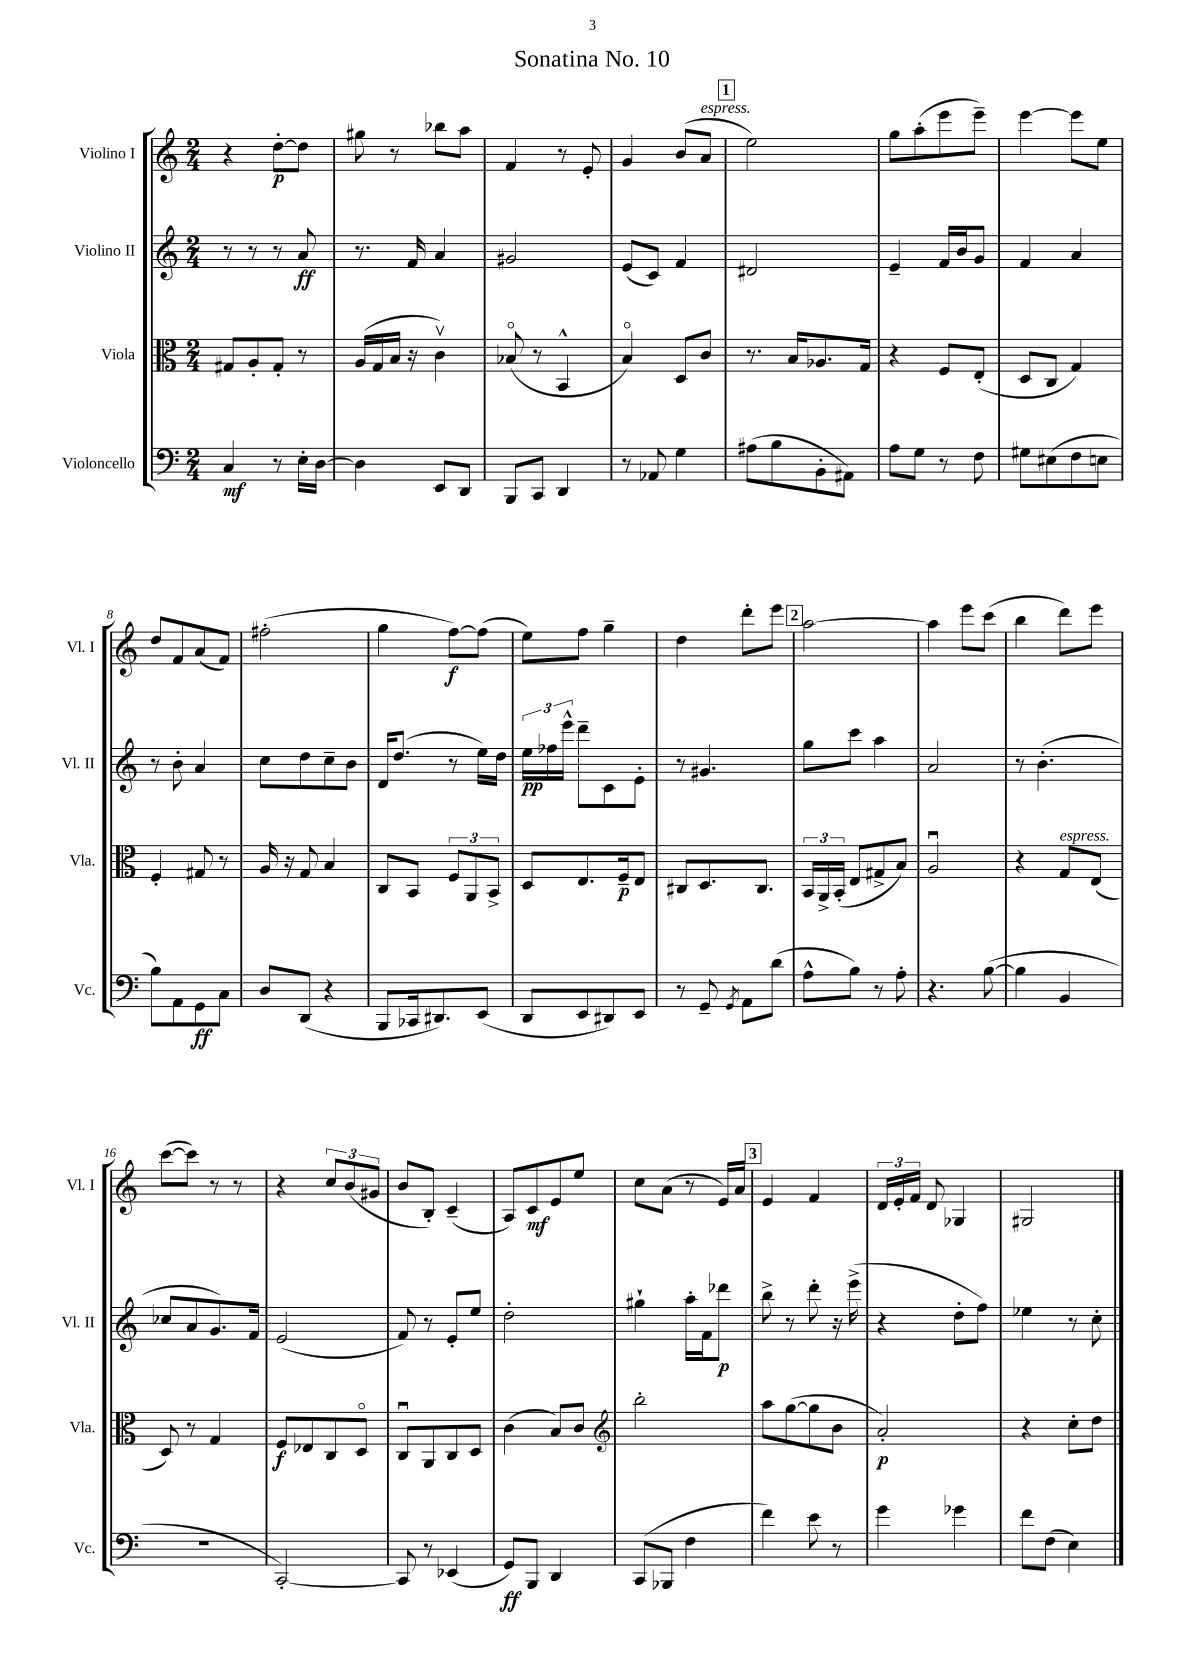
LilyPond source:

\header { title = "Sonatina No. 10" }
<<
\new StaffGroup <<
\new Staff = "s0" \with { instrumentName = "Violino I" shortInstrumentName = "Vl. I" } {
    \clef treble \key c \major \numericTimeSignature \time 2/4
    \autoBeamOff r4 d''8[~-.\p d''8] |
    gis''8 r8 bes''8[ a''8] |
    f'4 r8 e'8-. |
    g'4 b'8[( a'8]^\markup { \italic "espress." } |
    \mark \markup { \box "1" } e''2) |
    g''8[ a''8-.( e'''8 e'''8]--) |
    e'''4~ e'''8[ e''8] |
    d''8[ f'8 a'8( f'8]) |
    fis''2-.( |
    g''4 f''8[~\f) f''8]( |
    e''8[) f''8] g''4-- |
    d''4 d'''8[-. e'''8] |
    \mark \markup { \box "2" } a''2~ |
    a''4 e'''8[ c'''8]( |
    b''4 d'''8[) e'''8] |
    c'''8[~( c'''8]) r8 r8 |
    r4 \tuplet 3/2 { c''8[ b'8( gis'8] } |
    b'8[ b8]-.) c'4--( |
    a8[) c'8\mf e'8 e''8] |
    c''8[ a'8]( r8 e'16[) a'16] |
    \mark \markup { \box "3" } e'4 f'4 |
    \tuplet 3/2 { d'16[ e'16-. f'16] } d'8 ges4 |
    gis2 \bar "|." |
}
\new Staff = "s1" \with { instrumentName = "Violino II" shortInstrumentName = "Vl. II" } {
    \clef treble \key c \major \numericTimeSignature \time 2/4
    \autoBeamOff r8 r8 r8 a'8\ff |
    r8. f'16 a'4 |
    gis'2 |
    e'8[( c'8]) f'4 |
    \mark \markup { \box "1" } dis'2 |
    e'4-- f'16[ b'16 g'8] |
    f'4 a'4 |
    r8 b'8-. a'4 |
    c''8[ d''8 c''8-- b'8] |
    d'16[ d''8.]( r8 e''16[) d''16] |
    \tuplet 3/2 { e''16[\pp fes''16 e'''16]-^ } d'''8[-- c'8 e'8]-. |
    r8 gis'4. |
    \mark \markup { \box "2" } g''8[ c'''8] a''4 |
    a'2 |
    r8 b'4.-.( |
    ces''8[ a'8 g'8.) f'16] |
    e'2( |
    f'8) r8 e'8[-. e''8] |
    d''2-. |
    gis''4-! a''16[-. f'16 des'''8]\p |
    \mark \markup { \box "3" } b''8-> r8 d'''8-. r16 e'''16->( |
    r4 d''8[-. f''8]) |
    ees''4 r8 c''8-. \bar "|." |
}
\new Staff = "s2" \with { instrumentName = "Viola" shortInstrumentName = "Vla." } {
    \clef alto \key c \major \numericTimeSignature \time 2/4
    \autoBeamOff gis8[ a8-. gis8]-. r8 |
    a16[( g16 b16] r16 c'4\upbow) |
    bes8\flageolet( r8 b,4-^ |
    b4\flageolet) d8[ c'8] |
    \mark \markup { \box "1" } r8. b16[ aes8. g16] |
    r4 f8[ e8]-.( |
    d8[ c8] g4) |
    f4-. gis8 r8 |
    a16 r16 g8 b4 |
    c8[ b,8] \tuplet 3/2 { f8[ a,8 b,8]-> } |
    d8[ e8. f16--\p e8] |
    cis8[ d8. cis8.] |
    \mark \markup { \box "2" } \tuplet 3/2 { b,16[ a,16-> b,16]-.( } e8[ gis8-> b8]) |
    a2\downbow |
    r4 g8[^\markup { \italic "espress." } e8]( |
    d8) r8 g4 |
    f8[\f ees8 c8 d8]\flageolet |
    c8[\downbow a,8 c8 d8] |
    c'4( b8[) c'8] |
    \clef treble b''2-. |
    \mark \markup { \box "3" } a''8[ g''8~( g''8 b'8] |
    a'2-.\p) |
    r4 c''8[-. d''8] \bar "|." |
}
\new Staff = "s3" \with { instrumentName = "Violoncello" shortInstrumentName = "Vc." } {
    \clef bass \key c \major \numericTimeSignature \time 2/4
    \autoBeamOff c4\mf r8 e16[-. d16]~ |
    d4 e,8[ d,8] |
    b,,8[ c,8] d,4 |
    r8 aes,8 g4 |
    \mark \markup { \box "1" } ais8[( b8 b,8-. ais,8]) |
    a8[ g8] r8 f8 |
    gis8[ eis8( f8 e8] |
    b8[) a,8 g,8\ff c8] |
    d8[ d,8]( r4 |
    b,,8[ ces,16 dis,8.) e,8]( |
    d,8[ e,8 dis,8) e,8] |
    r8 g,8-- \acciaccatura { g,8 } a,8[ d'8]( |
    \mark \markup { \box "2" } a8[-^ b8]) r8 a8-. |
    r4. b8~( |
    b4 b,4 |
    R2 |
    c,2~-.) |
    c,8 r8 ees,4( |
    g,8[\ff) b,,8] d,4 |
    c,8[( bes,,8] f4 |
    \mark \markup { \box "3" } f'4) e'8 r8 |
    g'4 ges'4 |
    f'8[ f8]( e4) \bar "|." |
}
>>
>>
